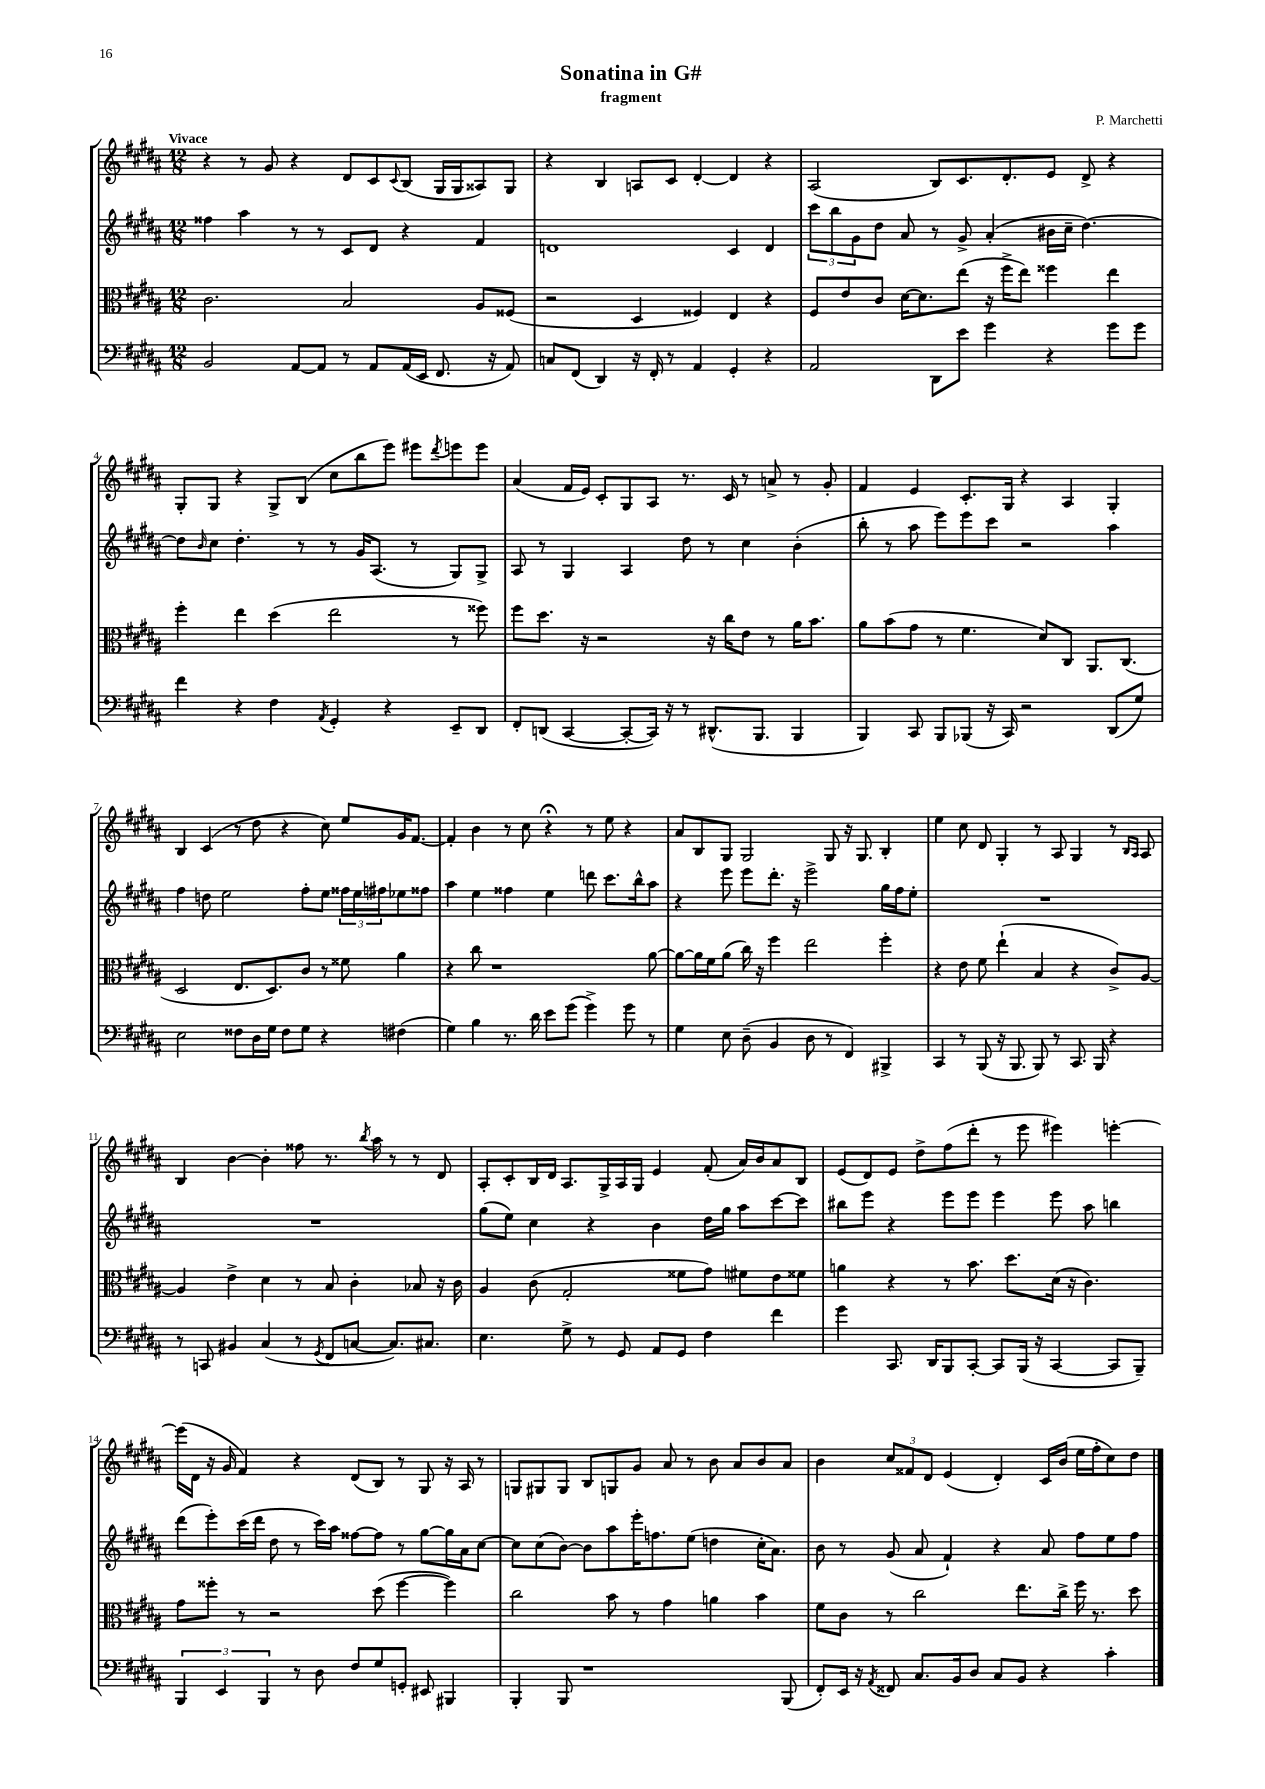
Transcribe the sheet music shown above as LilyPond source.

\header { title = "Sonatina in G#" composer = "P. Marchetti" subtitle = "fragment" }
<<
\new StaffGroup <<
\new Staff = "s0" {
    \clef treble \key b \major \numericTimeSignature \time 12/8 \tempo "Vivace"
    r4 r8 gis'8 r4 dis'8 cis'8 \appoggiatura { cis'8 } b8( gis16 gis16 aisis8) gis8 |
    r4 b4 a8 cis'8 dis'4~-. dis'4 r4 |
    ais2( b8) cis'8. dis'8.-. e'8 dis'8-> r4 |
    gis8-. gis8 r4 gis8-> b8( cis''8 b''8 e'''8) eis'''8 \acciaccatura { dis'''8 } e'''8 e'''8 |
    ais'4( fis'16 e'16) cis'8-. gis8 ais8 r8. cis'16 r8 a'8-> r8 gis'8-. |
    fis'4 e'4 cis'8.-. gis16 r4 ais4 gis4-. |
    b4 cis'4( r8 dis''8 r4 cis''8) e''8 gis'16 fis'8.~ |
    fis'4-. b'4 r8 cis''8 r4\fermata r8 e''8 r4 |
    ais'8 b8 gis8 gis2 gis8 r16 gis8. b4-. |
    e''4 cis''8 dis'8 gis4-. r8 ais8 gis4 r8 \grace { b16 ais16 } ais8 |
    b4 b'4~ b'4-. fisis''8 r8. \acciaccatura { b''8 } ais''16 r8 r8 dis'8 |
    ais8-. cis'8-. b16 dis'16 ais8. gis16-> ais16 gis16 e'4 fis'8-.( ais'16) b'16 ais'8 b8 |
    e'8( dis'8) e'8 dis''8-> fis''8( dis'''8-. r8 e'''8 eis'''4) e'''4~-. |
    e'''16( dis'16 r16 gis'16 fis'4) r4 dis'8( b8) r8 gis8 r16 ais16 r8 |
    g8 gis8 gis8 b8 g8 gis'8 ais'8 r8 b'8 ais'8 b'8 ais'8 |
    b'4 \tuplet 3/2 { cis''8 fisis'8 dis'8 } e'4( dis'4-.) cis'16 b'16( e''16 fis''16-. cis''8) dis''8 \bar "|." |
}
\new Staff = "s1" {
    \clef treble \key b \major \numericTimeSignature \time 12/8
    fisis''4 ais''4 r8 r8 cis'8 dis'8 r4 fis'4 |
    d'1 cis'4 d'4 |
    \tuplet 3/2 { cis'''8 b''8 gis'8 } dis''8 ais'8 r8 gis'8-> ais'4-.( bis'16 cis''16-- dis''4.~) |
    dis''8 \grace { b'16 } cis''8 dis''4.-. r8 r8 gis'16 ais8.( r8 gis8) gis8-> |
    ais8 r8 gis4 ais4 dis''8 r8 cis''4 b'4-.( |
    b''8-. r8 ais''8 e'''8) e'''8 cis'''8 r2 ais''4 |
    fis''4 d''8 e''2 fis''8-. e''8 \tuplet 3/2 { fisis''16 e''16 fis''16 } ees''8 fisis''8 |
    ais''4 e''4 fisis''4 e''4 d'''8 cis'''8. b''16-^ ais''8 |
    r4 e'''8 e'''8 dis'''8.-. r16 e'''2-> gis''16 fis''16 e''8-. |
    R1. |
    R1. |
    gis''8( e''8) cis''4 r4 b'4 dis''16 gis''16 ais''8 cis'''8~ cis'''8 |
    bis''8 e'''8 r4 e'''8 e'''8 e'''4 e'''8 ais''8 b''4 |
    dis'''8( e'''8-.) cis'''16( dis'''16 dis''8 r8 cis'''16) ais''16 fisis''8~ fisis''8 r8 gis''8~ gis''16 ais'16 cis''8~ |
    cis''8 cis''8( b'8~) b'8 ais''8 e'''16-. f''8. e''8( d''4 cis''16-. ais'8.) |
    b'8 r8 gis'8( ais'8 fis'4-!) r4 ais'8 fis''8 e''8 fis''8 \bar "|." |
}
\new Staff = "s2" {
    \clef alto \key b \major \numericTimeSignature \time 12/8
    cis'2. b2 ais8 fisis8( |
    r2 dis4 fisis4) e4 r4 |
    fis8 e'8 cis'8 dis'16~ dis'8. e''8( r16 fis''16-> e''8) fisis''4 e''4 |
    fis''4-. e''4 dis''4( e''2 r8 fisis''8) |
    fis''8 dis''8. r16 r2 r16 cis''16 e'8 r8 ais'16 b'8. |
    ais'8 b'8( gis'8 r8 fis'4. dis'8) cis8 ais,8. cis8.( |
    dis2 e8. dis8.) cis'8 r8 fisis'8 ais'4 |
    r4 cis''8 r1 ais'8~ |
    ais'8~ ais'16 fis'16 ais'8( cis''16) r16 fis''4 e''2 fis''4-. |
    r4 e'8 fis'8 e''4-!( b4 r4 cis'8->) ais8~ |
    ais4 e'4-> dis'4 r8 b8 cis'4-. bes8 r16 cis'16 |
    ais4 cis'8( gis2-. fisis'8 gis'8) fis'8 e'8 fisis'8 |
    a'4 r4 r8 b'8. dis''8. dis'16( r16 cis'4.) |
    gis'8 fisis''8-. r8 r2 dis''8( fisis''4~ fisis''4) |
    cis''2 b'8 r8 gis'4 a'4 b'4 |
    fis'8 cis'8 r8 cis''2 e''8. cis''16-> fis''16 r8. dis''8 \bar "|." |
}
\new Staff = "s3" {
    \clef bass \key b \major \numericTimeSignature \time 12/8
    b,2 ais,8~ ais,8 r8 ais,8 ais,16( e,16 fis,8. r16 ais,8) |
    c8 fis,8( dis,4) r16 fis,16-. r8 ais,4 gis,4-. r4 |
    ais,2 dis,8 e'8 gis'4 r4 gis'8 gis'8 |
    fis'4 r4 fis4 \acciaccatura { ais,8 } gis,4-. r4 e,8-- dis,8 |
    fis,8-. d,8( cis,4~ cis,8~-. cis,16) r16 r8 dis,8.-^( b,,8. b,,4 |
    b,,4) cis,8 b,,8 bes,,8( r16 cis,16) r2 dis,8( gis8) |
    e2 fisis8 dis16 gis16 fisis8 gis8 r4 fis4( |
    gis4) b4 r8. dis'16 e'8 gis'8( gis'4->) gis'8 r8 |
    gis4 e8 dis8--( b,4 dis8 r8 fis,4) bis,,4-> |
    cis,4 r8 b,,8( r16 b,,8. b,,8) r8 cis,8. b,,16 r4 |
    r8 c,8 bis,4 cis4( r8 \acciaccatura { gis,8 } fis,8 c8~ c8.) cis8. |
    e4. gis8-> r8 gis,8 ais,8 gis,8 fis4 fis'4 |
    gis'4 cis,8. dis,16 b,,8 cis,8~-. cis,8 b,,16( r16 cis,4~ cis,8 b,,8--) |
    \tuplet 3/2 { b,,4 e,4 b,,4 } r8 dis8 fis8 gis8 g,8-. eis,8 bis,,4 |
    b,,4-. b,,8 r1 b,,8( |
    fis,8-.) e,16 r16 \acciaccatura { ais,8 } fisis,8 cis8. b,16 dis8 cis8 b,8 r4 cis'4-. \bar "|." |
}
>>
>>
